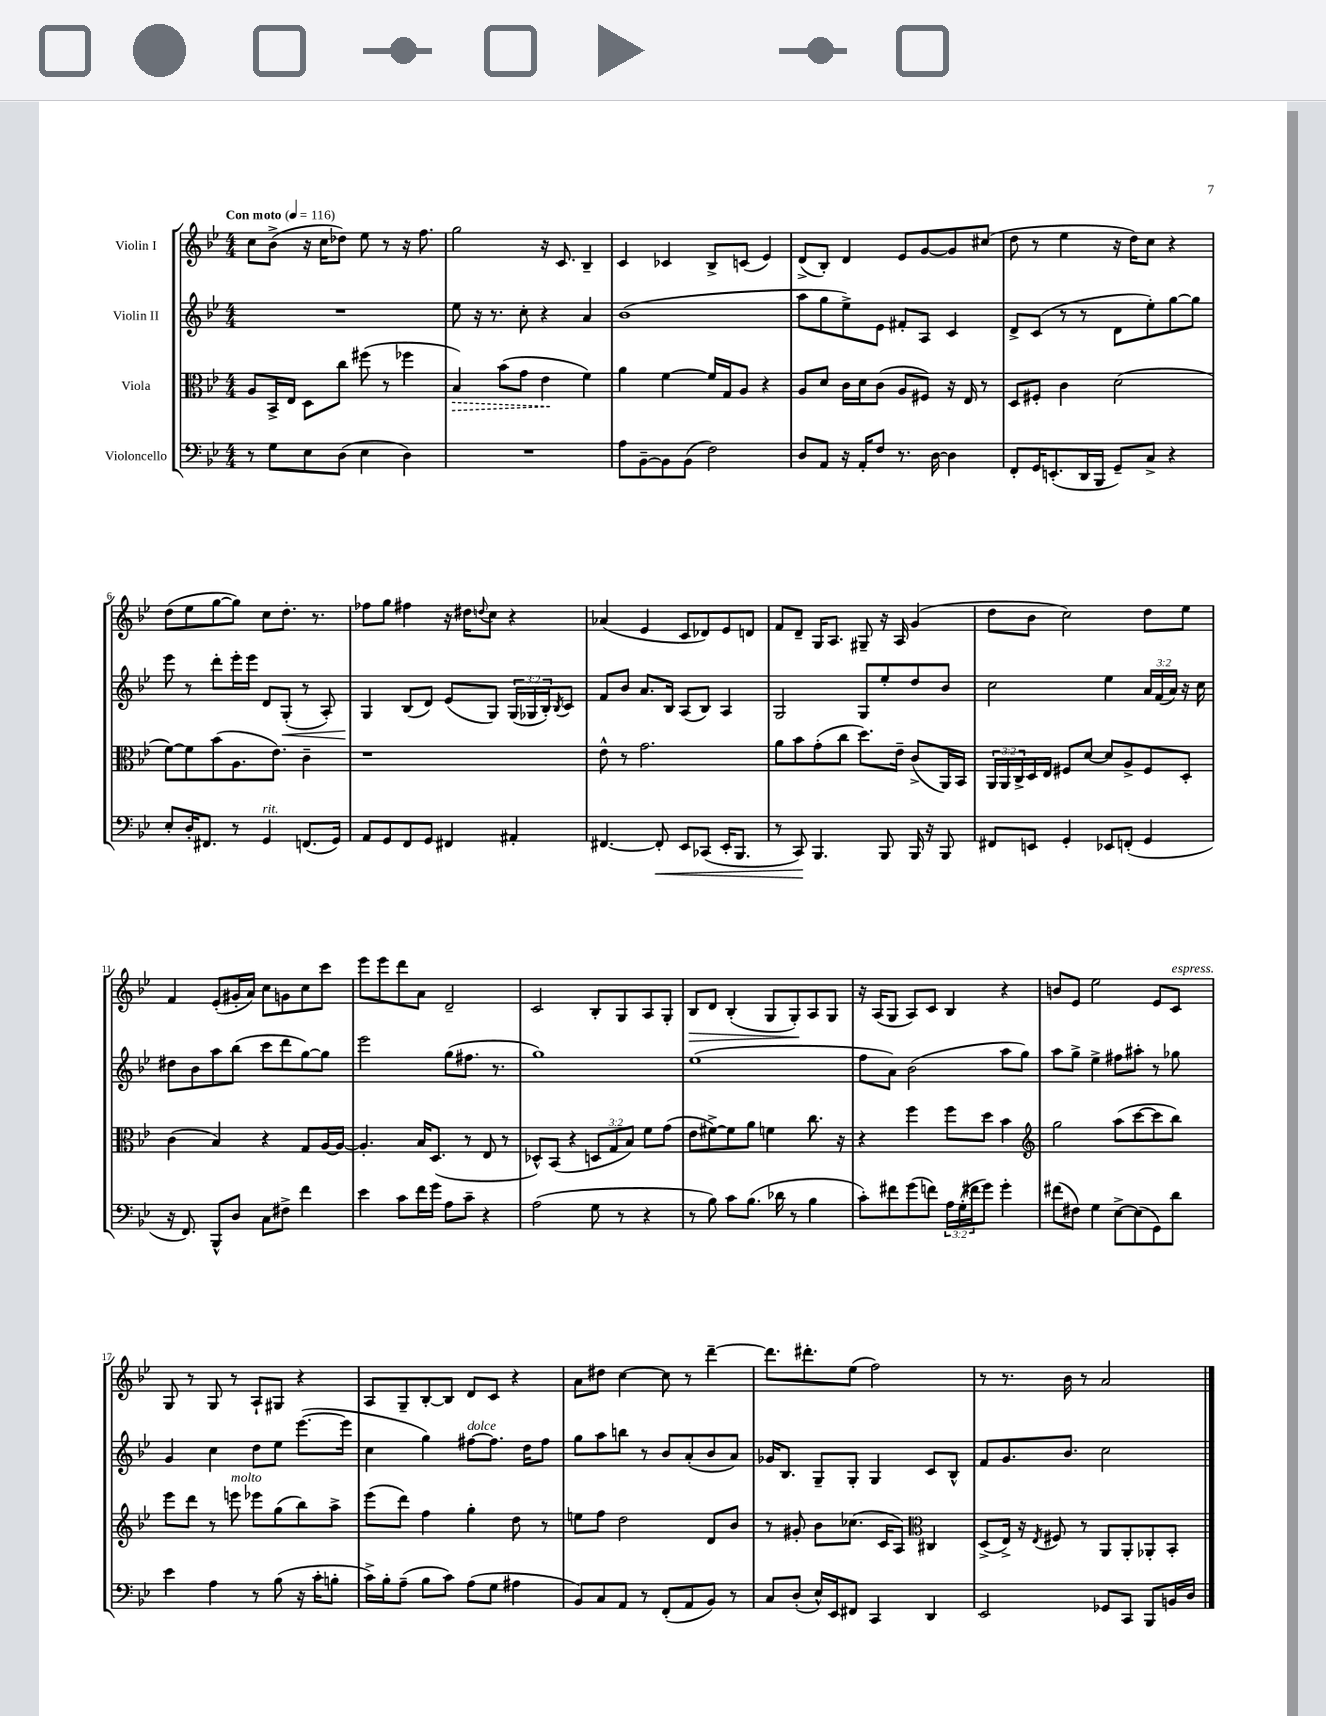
<<
\new StaffGroup <<
\new Staff = "s0" \with { instrumentName = "Violin I" } {
    \clef treble \key bes \major \numericTimeSignature \time 4/4 \tempo "Con moto" 4 = 116
    c''8 bes'8->( r16 c''16 des''8) ees''8 r8 r16 f''8. |
    g''2 r16 c'8. bes4-- |
    c'4 ces'4 bes8-> c'8( ees'4) |
    d'8->( bes8-.) d'4 ees'8 g'8~ g'8 cis''8( |
    d''8 r8 ees''4 r16 d''16) c''8 r4 |
    d''8( ees''8 g''8~ g''8) c''8 d''8.-. r8. |
    fes''8 g''8 fis''4 r16 dis''16 \appoggiatura { d''8 } c''8 r4 |
    aes'4( ees'4 c'8 des'8) ees'8 d'8 |
    f'8 d'8-- g16 a8. gis8-- r16 a16 g'4( |
    d''8 bes'8 c''2) d''8 ees''8 |
    f'4 ees'8-.( gis'16-. a'16) c''8 g'8 c''8 c'''8 |
    ees'''8 ees'''8 d'''8 a'8 d'2-- |
    c'2 bes8-. g8 a8 g8-. |
    bes8\> d'8 bes4-.( g8 g8-.\!) a8 g8 |
    r16 a16( g8 a8) c'8 bes4 r4 |
    b'8 ees'8 ees''2 ees'8 c'8^\markup { \italic "espress." } |
    g8 r8 g8 r8 a8-! gis8 r4 |
    a8 g8-- bes8~-. bes8 d'8 c'8 r4 |
    a'8 dis''8 c''4~ c''8 r8 d'''4~-- |
    d'''8. dis'''8.-. ees''8( f''2) |
    r8 r8. bes'16 r8 a'2 \bar "|." |
}
\new Staff = "s1" \with { instrumentName = "Violin II" } {
    \clef treble \key bes \major \numericTimeSignature \time 4/4 \override Staff.TupletNumber.text = #tuplet-number::calc-fraction-text
    R1 |
    ees''8 r16 r8. c''8-. r4 a'4 |
    bes'1( |
    a''8 g''8 ees''8->) ees'8 fis'8-. a8 c'4 |
    d'8-> c'8( r8 r8 d'8 ees''8-.) g''8~ g''8 |
    ees'''8 r8 d'''8-. ees'''16-. ees'''16 d'8 g8-.\<( r8 a8-.) |
    g4\! bes8( d'8) ees'8( g8) \tuplet 3/2 { g16( ges16 bes16-.) } \acciaccatura { bes8 } c'8 |
    f'8 bes'8 a'8. bes16 a8( bes8) a4 |
    g2 g8 ees''8-. d''8 bes'8 |
    c''2 ees''4 \tuplet 3/2 { a'16 f'16( a'16) } r16 c''16 |
    dis''8 bes'8 a''8 bes''8( c'''8 d'''8 g''8~) g''8 |
    ees'''2 g''8( fis''8. r8. |
    g''1) |
    ees''1( |
    f''8 a'8) bes'2( a''8 g''8) |
    a''8 g''8-> ees''4-> fis''8 ais''8-. r8 ges''8 |
    g'4 c''4 d''8 ees''8 ees'''8.~( ees'''16 |
    c''4 g''4) fis''8~^\markup { \italic "dolce" } fis''8. d''16 fis''8 |
    g''8 a''8 b''8 r8 bes'8 a'8-.( bes'8 a'8) |
    ges'16 bes8. g8-- g8-. g4 c'8 bes8-^ |
    f'8 g'8. bes'8. c''2 \bar "|." |
}
\new Staff = "s2" \with { instrumentName = "Viola" } {
    \clef alto \key bes \major \numericTimeSignature \time 4/4 \override Staff.TupletNumber.text = #tuplet-number::calc-fraction-text
    a8 bes,16-> ees16 d8 c''8 fis''8( r8 fes''4 |
    \once \override Hairpin.style = #'dashed-line bes4\>) bes'8( g'8 ees'4\! f'4) |
    a'4 f'4~ f'16 g16 a8 r4 |
    a8 d'8 c'16 d'16 c'8( a8 fis8) r16 ees16 r8 |
    d8 fis8-. c'4 d'2( |
    f'8~) f'8 bes'8( a8. ees'8.) c'4-- |
    r1 |
    ees'8-^ r8 g'2. |
    a'8 bes'8 g'8-.( c''8 d''8.) ees'16-- c'8->( a,16) bes,16 |
    \tuplet 3/2 { a,16 a,16 c16-> } d16 ees16 fis8 d'8~ d'8 a8-> fis8 d8-. |
    c'4( bes4) r4 g8 a16~ a16~ |
    a4.-. bes16 d8.( r8 ees8 r8 |
    des8-^) bes,8( r4 \tuplet 3/2 { d8 g8 bes8) } f'8 g'8( |
    ees'8 fis'8~->) fis'8 a'8 f'4 c''8. r16 |
    r4 f''4 f''8 d''8 bes'4 |
    \clef treble g''2 a''8( c'''8~ c'''8 bes''8) |
    ees'''8 d'''8 r8 e'''8^\markup { \italic "molto" } ees'''8 g''8( bes''8) a''8-> |
    ees'''8( d'''8) f''4 g''4-. d''8 r8 |
    e''8 f''8 d''2 d'8 bes'8 |
    r8 gis'8-. bes'8 ces''8.( c'16 a8) \clef alto cis4 |
    d8->( ees16->) r16 \acciaccatura { ees8 } fis8 r8 a,8 a,8-. aes,8-. bes,8-. \bar "|." |
}
\new Staff = "s3" \with { instrumentName = "Violoncello" } {
    \clef bass \key bes \major \numericTimeSignature \time 4/4 \override Staff.TupletNumber.text = #tuplet-number::calc-fraction-text
    r8 g8 ees8 d8( ees4 d4) |
    R1 |
    a8 bes,8~-- bes,8 bes,8( f2) |
    d8 a,8 r16 a,16-. f8 r8. d16~ d4 |
    f,8-. g,16 e,8.-.( d,16 bes,,16 g,8--) c8-> r4 |
    ees8-. d16-. fis,8. r8 g,4^\markup { \italic "rit." } f,8.( g,16) |
    a,8 g,8 f,8 g,8 fis,4 ais,4-. |
    fis,4.~ fis,8-.\< ees,8 ces,8( ees,16-. bes,,8. |
    r8 c,8\!) bes,,4. bes,,8 bes,,16 r16 bes,,8 |
    fis,8 e,8 g,4-. ees,8 f,8-.( g,4 |
    r16 f,8.) bes,,8-^ d8 c8 fis8-> f'4 |
    ees'4 c'8 f'16 g'16 a8 c'8-- r4 |
    a2( g8 r8 r4 |
    r8 bes8) c'8 bes8.( des'16 r8 bes4 |
    c'8-.) fis'8 g'8( f'8) \tuplet 3/2 { a16 g16-.( fis'16 } g'8) g'4-. |
    fis'8( fis8) g4 ees8~-> ees8( g,8) d'8 |
    ees'4 a4 r8 bes8( r16 c'16-. b8-. |
    c'16->) bes16-. a8--( bes8 c'8) a8( g8 ais4 |
    bes,8) c8 a,8 r8 f,8-.( a,8 bes,8) r8 |
    c8 d8-.( ees16-^) ees,16 fis,8 c,4 d,4 |
    ees,2 ges,8 c,8 bes,,8 b,16 d16 \bar "|." |
}
>>
>>
